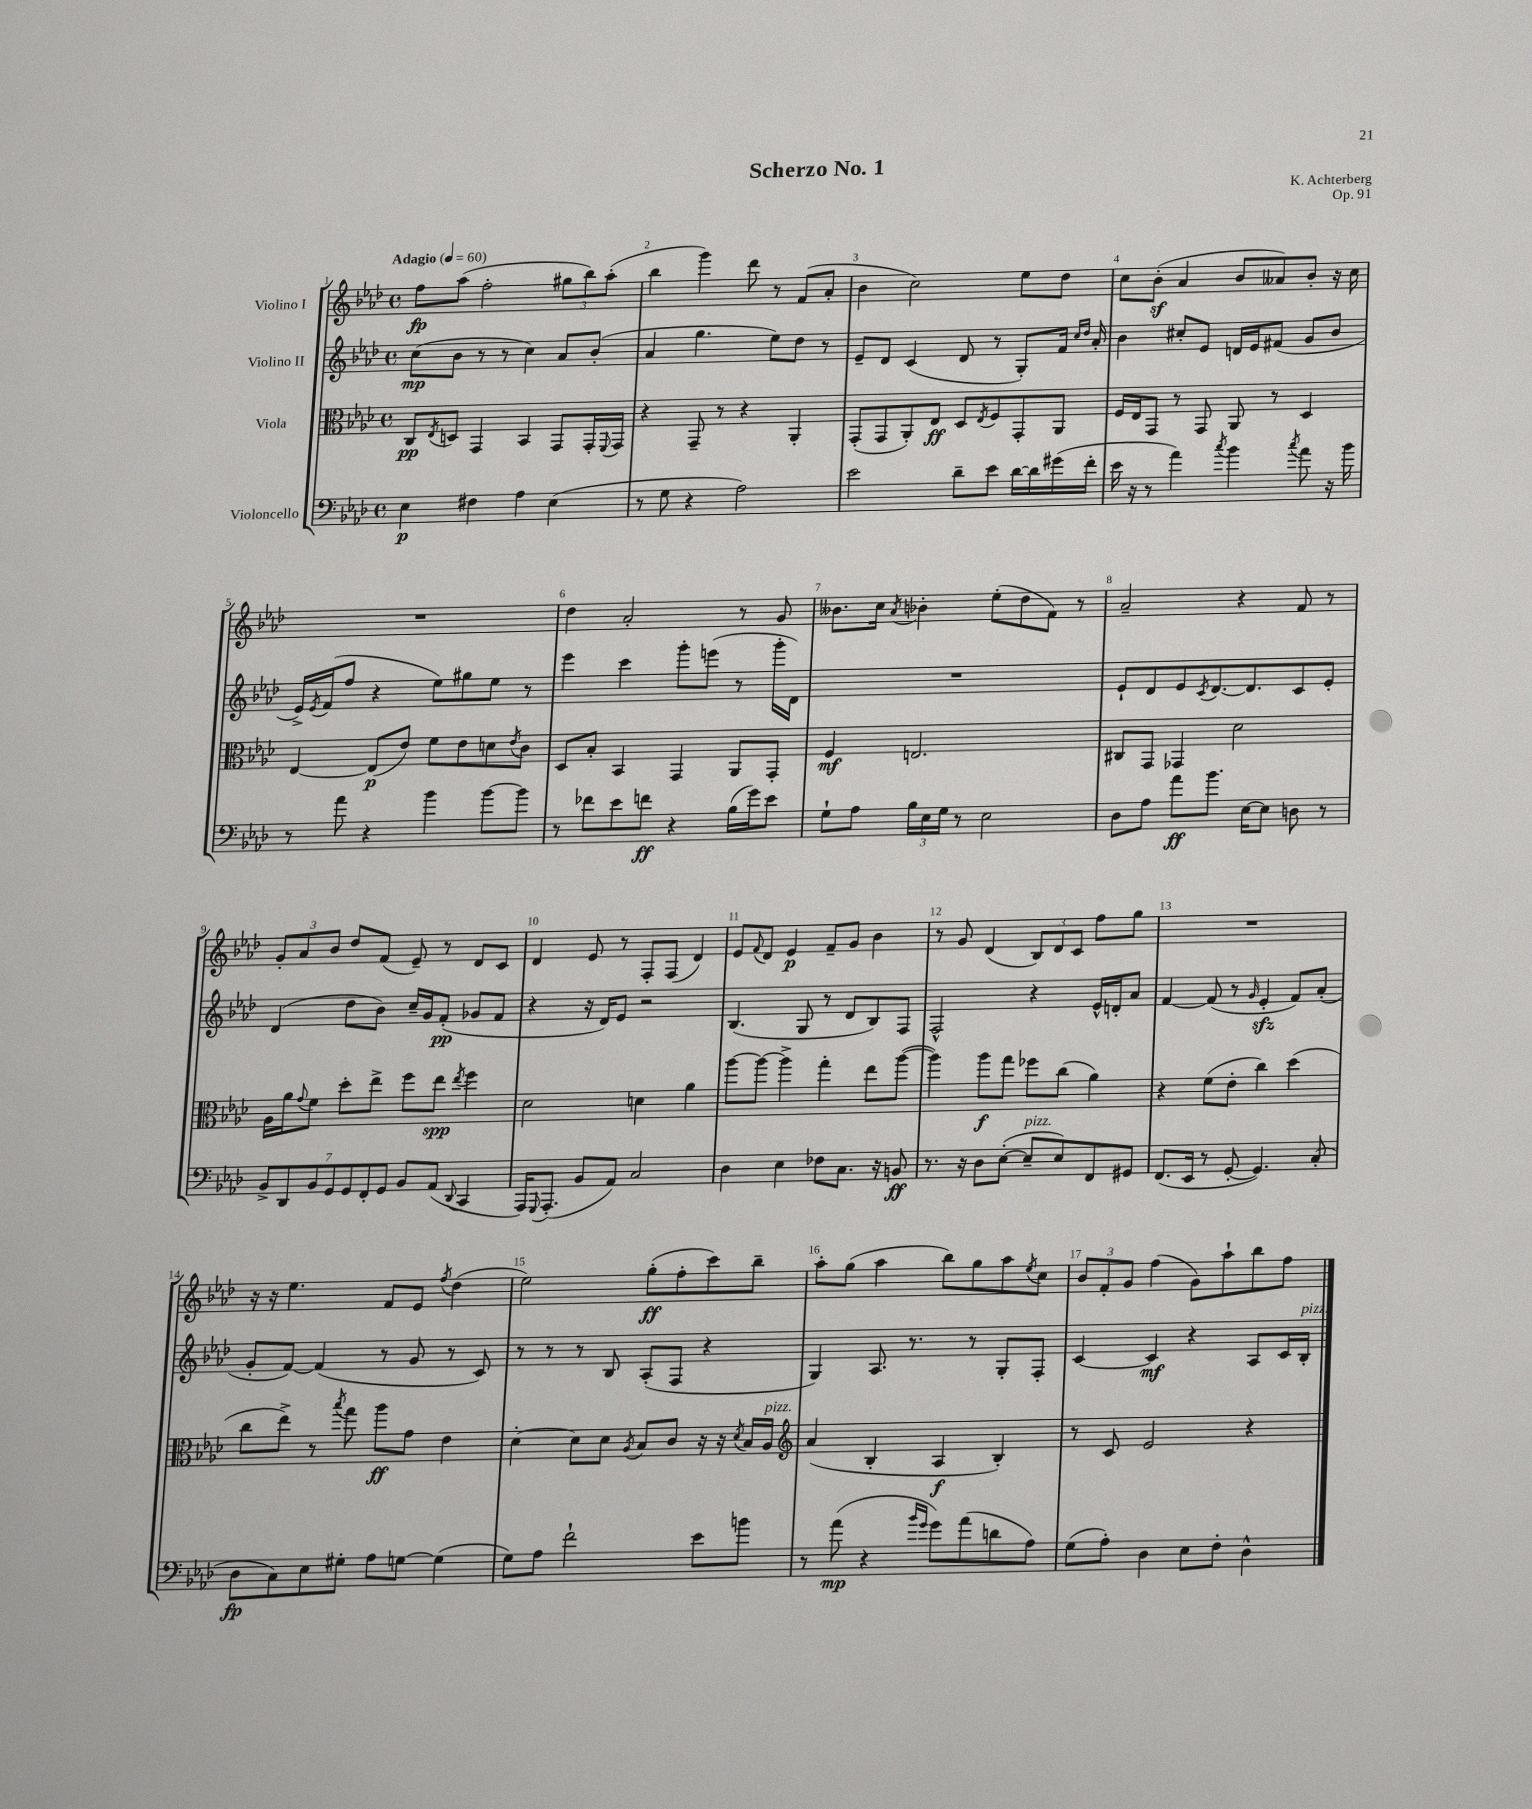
\header { title = "Scherzo No. 1" composer = "K. Achterberg" opus = "Op. 91" }
<<
\new StaffGroup <<
\new Staff = "s0" \with { instrumentName = "Violino I" } {
    \clef treble \key aes \major \defaultTimeSignature \time 4/4 \tempo "Adagio" 4 = 60
    f''8\fp aes''8( f''2-. \tuplet 3/2 { gis''8 bes''8) aes''8-.( } |
    bes''4 g'''4) des'''8 r8 f'8( aes'8-. |
    bes'4 c''2) ees''8 des''8 |
    c''8 bes'8-.\sf( aes'4 bes'8 aeses'8) bes'8-. r16 c''16 |
    R1 |
    des''4 aes'2-. r8 g'8 |
    beses'8. c''16 \acciaccatura { aes'8 } bes'4-. ees''8-.( des''8 f'8) r8 |
    aes'2-- r4 f'8 r8 |
    \tuplet 3/2 { g'8-. aes'8 bes'8 } des''8 f'8( ees'8--) r8 des'8 c'8 |
    des'4 ees'8 r8 f8-. f8( des'4) |
    ees'8 \appoggiatura { f'8 } des'8 ees'4\p f'8-- g'8 bes'4 |
    r8 g'8 des'4( \tuplet 3/2 { bes8) des'8 c'8 } f''8 g''8 |
    R1 |
    r16 r16 ees''4. f'8 ees'8 \acciaccatura { f''8 } des''4( |
    ees''2) g''8-.\ff( f''8-. c'''8) bes''8-- |
    aes''8-. g''8( aes''4 bes''8) g''8 aes''8 \acciaccatura { ees''8 } c''8 |
    \tuplet 3/2 { bes'8 f'8-. g'8 } f''4( g'8) aes''8-! bes''8 f''8 \bar "|." |
}
\new Staff = "s1" \with { instrumentName = "Violino II" } {
    \clef treble \key aes \major \defaultTimeSignature \time 4/4
    c''8\mp( bes'8 r8 r8 c''4) aes'8 bes'8-.( |
    aes'4 g''4. ees''8) des''8 r8 |
    ees'8-- des'8 c'4( des'8 r8 g8-.) f'16 \grace { c''16 des''16 } aes'16-. |
    bes'4 cis''8-. ees'8 d'16 ees'16 fis'8( g'8 bes'8 |
    ees'16->) \acciaccatura { ees'8 } f'16( f''8 r4 ees''8) gis''8 ees''8 r8 |
    ees'''4 c'''4 g'''8-. e'''8( r8 g'''16-. des'16) |
    R1 |
    ees'8-! des'8 ees'8 \acciaccatura { c'8 } des'8.~ des'8. c'8 ees'8-. |
    des'4( des''8 bes'8) c''16-- g'16 f'8-.\pp( ges'8 f'8 |
    r4 r16 des'16) ees'8 r2 |
    bes4.( g8 r8 des'8 bes8) f8 |
    f2-^ r4 ees'16-^ d'16-. aes'8 |
    f'4~ f'8( r8 \grace { g'16 } ees'4-.\sfz f'8) aes'8-.( |
    g'8-. f'8~) f'4( r8 g'8 r8 c'8) |
    r8 r8 r8 bes8 aes8-.( f8 r4 |
    g4) aes8. r8. r8 g8-. f8-. |
    c'4~ c'4\mf r4 aes8 c'16 bes16-.^\markup { \italic "pizz." } \bar "|." |
}
\new Staff = "s2" \with { instrumentName = "Viola" } {
    \clef alto \key aes \major \defaultTimeSignature \time 4/4
    c8\pp \acciaccatura { ees8 } d8 g,4 bes,4 g,8 g,16-. \appoggiatura { f,8 } g,16 |
    r4 g,8-- r8 r4 aes,4-. |
    g,8-.( g,8 aes,8-.) ees8\ff des8 \acciaccatura { ees8 } f8 g,8-. aes,8 |
    f16 ees16 g,8 r8 g,8 aes,8 r8 des4 |
    ees4~ ees8\p( ees'8) f'8 ees'8 d'8 \acciaccatura { ees'8 } c'8 |
    des8 bes8-. bes,4 g,4 aes,8 g,8-. |
    f4\mf e2. |
    cis8 g,8 ges,4 des'2 |
    aes16 aes'16 \appoggiatura { g'8 } f'8 des''8-. ees''8-> f''8 ees''8\spp \acciaccatura { ees''8 } f''4 |
    des'2 d'4 aes'4 |
    aes''8~ aes''8~ aes''4-> g''4-. ees''8 aes''8~( |
    aes''4) aes''8\f g''8 fes''8 c''8( aes'4) |
    r4 f'8( ees'8-. c''4) des''4( |
    c''8 ees''8->) r8 \acciaccatura { bes''8 } g''8 aes''8\ff g'8 ees'4 |
    des'4~-. des'8 des'8 \acciaccatura { aes8 } bes8 c'8 r16 r16 \acciaccatura { des'8 } bes16 aes16^\markup { \italic "pizz." } |
    \clef treble aes'4( bes4-. aes4\f bes4-.) |
    r8 c'8 ees'2 r4 \bar "|." |
}
\new Staff = "s3" \with { instrumentName = "Violoncello" } {
    \clef bass \key aes \major \defaultTimeSignature \time 4/4
    ees4\p fis4 aes4 ees4( |
    r8 g8 r4 aes2) |
    ees'2 des'8-- ees'8 des'16~ des'16 gis'16( f'16-. |
    ees'16 r16 r8 aes'4) \acciaccatura { c''8 } bes'4 \acciaccatura { c''8 } aes'8 r16 bes'16 |
    r8 aes'8 r4 bes'4 bes'8~ bes'8 |
    r8 fes'8 ees'8 f'8\ff r4 bes16( g'16) ees'8 |
    g8-! aes8 \tuplet 3/2 { bes16 ees16 g16 } r8 ees2 |
    des8 aes8 aes'8\ff bes'8. ees16~ ees8 d8 r8 |
    \tuplet 7/4 { bes,8-> des,8 bes,8 g,8 g,8 f,8-. g,8 } bes,8 aes,8( \appoggiatura { des,8 } c,4 |
    aes,,16) \appoggiatura { g,,8 } aes,,8.-.( bes,8 aes,8) c2 |
    des4 ees4 fes8 c8. r16 b,8\ff |
    r8. r16 des8 ees8~-.( ees8--^\markup { \italic "pizz." } ees8) f,8 gis,8 |
    f,8.( ees,16 r8 g,8~-. g,4.) c8-.( |
    des8\fp c8) ees8 gis8-. aes8 g8~ g4( |
    g8) aes8 f'2-! ees'8 b'8 |
    r8 aes'8\mp( r4 \grace { bes'16 g'16 } g'8) aes'8( d'8 aes8) |
    g8( aes8-.) des4 ees8 f8-. des4-^ \bar "|." |
}
>>
>>
\layout { \context { \Score \override BarNumber.break-visibility = ##(#f #t #t) barNumberVisibility = #all-bar-numbers-visible } }
